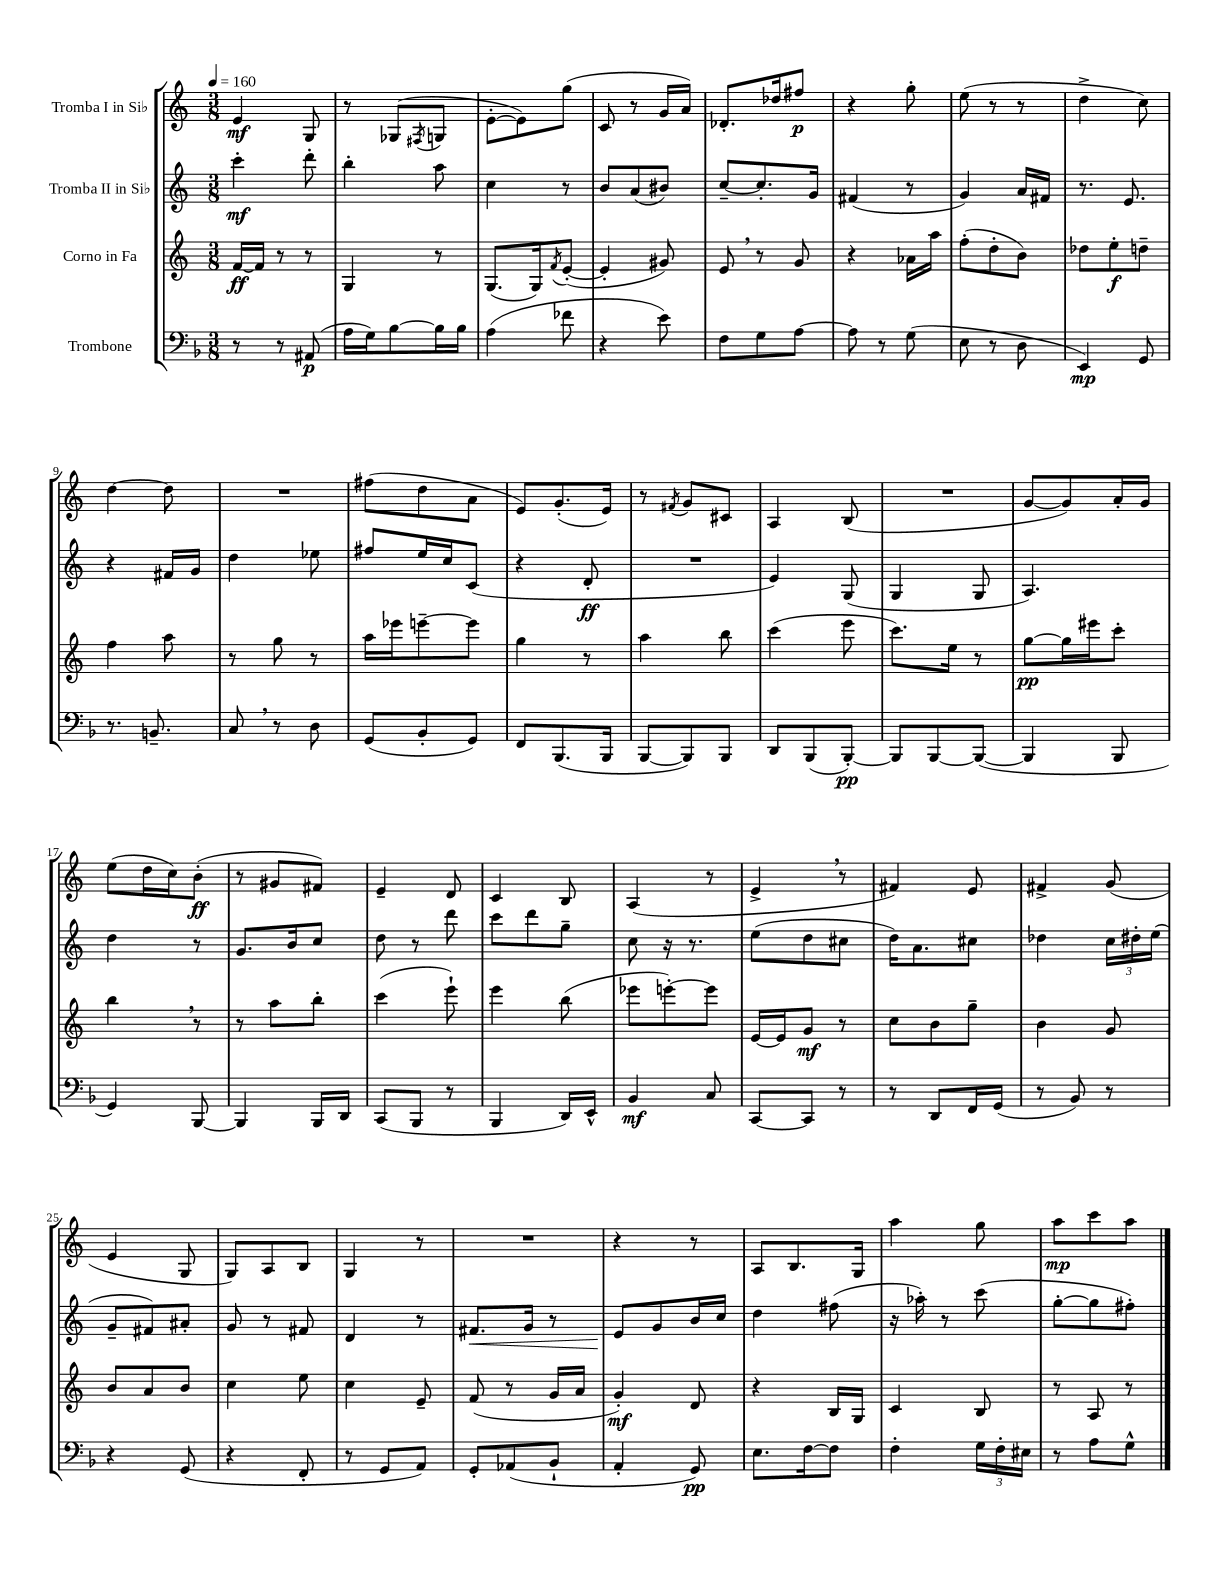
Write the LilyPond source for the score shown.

<<
\new StaffGroup <<
\new Staff = "s0" \with { instrumentName = "Tromba I in Sib" } {
    \clef treble \key c \major \numericTimeSignature \time 3/8 \tempo 4 = 160
    e'4\mf g8 |
    r8 ges8( \acciaccatura { fis8 } g8 |
    e'8~-. e'8) g''8( |
    c'8 r8 g'16 a'16) |
    des'8.-. des''16 fis''8\p |
    r4 g''8-. |
    e''8( r8 r8 |
    d''4-> c''8) |
    d''4~ d''8 |
    R4. |
    fis''8( d''8 a'8 |
    e'8) g'8.-.( e'16) |
    r8 \acciaccatura { fis'8 } g'8 cis'8 |
    a4 b8( |
    R4. |
    g'8~ g'8) a'16-. g'16 |
    e''8( d''16 c''16) b'8-.\ff( |
    r8 gis'8 fis'8) |
    e'4-- d'8 |
    c'4 b8 |
    a4( r8 |
    e'4-> \breathe r8 |
    fis'4) e'8 |
    fis'4-> g'8( |
    e'4 g8 |
    g8) a8 b8 |
    g4 r8 |
    R4. |
    r4 r8 |
    a8 b8. g16 |
    a''4 g''8 |
    a''8\mp c'''8 a''8 \bar "|." |
}
\new Staff = "s1" \with { instrumentName = "Tromba II in Sib" } {
    \clef treble \key c \major \numericTimeSignature \time 3/8
    c'''4-.\mf d'''8-. |
    b''4-. a''8 |
    c''4 r8 |
    b'8 a'8( bis'8) |
    c''8~-- c''8.-. g'16 |
    fis'4( r8 |
    g'4) a'16 fis'16 |
    r8. e'8. |
    r4 fis'16 g'16 |
    d''4 ees''8 |
    fis''8 e''16 c''16 c'8( |
    r4 d'8-.\ff |
    R4. |
    e'4) g8( |
    g4 g8 |
    a4.) |
    d''4 r8 |
    g'8. b'16 c''8 |
    d''8 r8 d'''8 |
    c'''8 d'''8 g''8-- |
    c''8 r16 r8. |
    e''8( d''8 cis''8 |
    d''16) a'8. cis''8 |
    des''4 \tuplet 3/2 { c''16 dis''16-. e''16( } |
    g'8-- fis'8) ais'8-. |
    g'8 r8 fis'8 |
    d'4 r8 |
    fis'8.\< g'16 r8 |
    e'8\! g'8 b'16 c''16 |
    d''4 fis''8( |
    r16 aes''16-.) r8 c'''8( |
    g''8~-. g''8 fis''8-.) \bar "|." |
}
\new Staff = "s2" \with { instrumentName = "Corno in Fa" } {
    \clef treble \key c \major \numericTimeSignature \time 3/8
    f'16~\ff f'16 r8 r8 |
    g4 r8 |
    g8.( g16) \acciaccatura { f'8 } e'8~-.( |
    e'4-. gis'8) |
    e'8 \breathe r8 g'8 |
    r4 aes'16 a''16 |
    f''8-.( d''8-. b'8) |
    des''8 e''8-.\f d''8-- |
    f''4 a''8 |
    r8 g''8 r8 |
    a''16 ees'''16 e'''8~-- e'''8 |
    g''4 r8 |
    a''4 b''8 |
    c'''4( e'''8 |
    c'''8.) e''16 r8 |
    g''8~\pp g''16 eis'''16 c'''8-. |
    b''4 \breathe r8 |
    r8 a''8 b''8-. |
    c'''4( e'''8-!) |
    e'''4 b''8( |
    ees'''8 e'''8~-.) e'''8 |
    e'16~ e'16 g'8\mf r8 |
    c''8 b'8 g''8-- |
    b'4 g'8 |
    b'8 a'8 b'8 |
    c''4 e''8 |
    c''4 e'8-- |
    f'8( r8 g'16 a'16 |
    g'4-.\mf) d'8 |
    r4 b16 g16 |
    c'4 b8 |
    r8 a8 r8 \bar "|." |
}
\new Staff = "s3" \with { instrumentName = "Trombone" } {
    \clef bass \key f \major \numericTimeSignature \time 3/8
    r8 r8 ais,8\p( |
    a16 g16) bes8~ bes16 bes16 |
    a4( fes'8 |
    r4 e'8) |
    f8 g8 a8~ |
    a8 r8 g8( |
    e8 r8 d8 |
    e,4\mp) g,8 |
    r8. b,8.-- |
    c8 \breathe r8 d8 |
    g,8( bes,8-. g,8) |
    f,8 bes,,8.( bes,,16 |
    bes,,8~ bes,,8) bes,,8 |
    d,8 bes,,8( bes,,8~-.\pp) |
    bes,,8 bes,,8~ bes,,8~( |
    bes,,4 bes,,8 |
    g,4) bes,,8~ |
    bes,,4 bes,,16 d,16 |
    c,8( bes,,8 r8 |
    bes,,4 d,16) e,16-^ |
    bes,4\mf c8 |
    c,8~ c,8 r8 |
    r8 d,8 f,16 g,16( |
    r8 bes,8) r8 |
    r4 g,8( |
    r4 f,8-. |
    r8 g,8 a,8) |
    g,8-. aes,8( bes,8-! |
    a,4-. g,8\pp) |
    e8. f16~ f8 |
    f4-. \tuplet 3/2 { g16 f16-. eis16 } |
    r8 a8 g8-^ \bar "|." |
}
>>
>>
